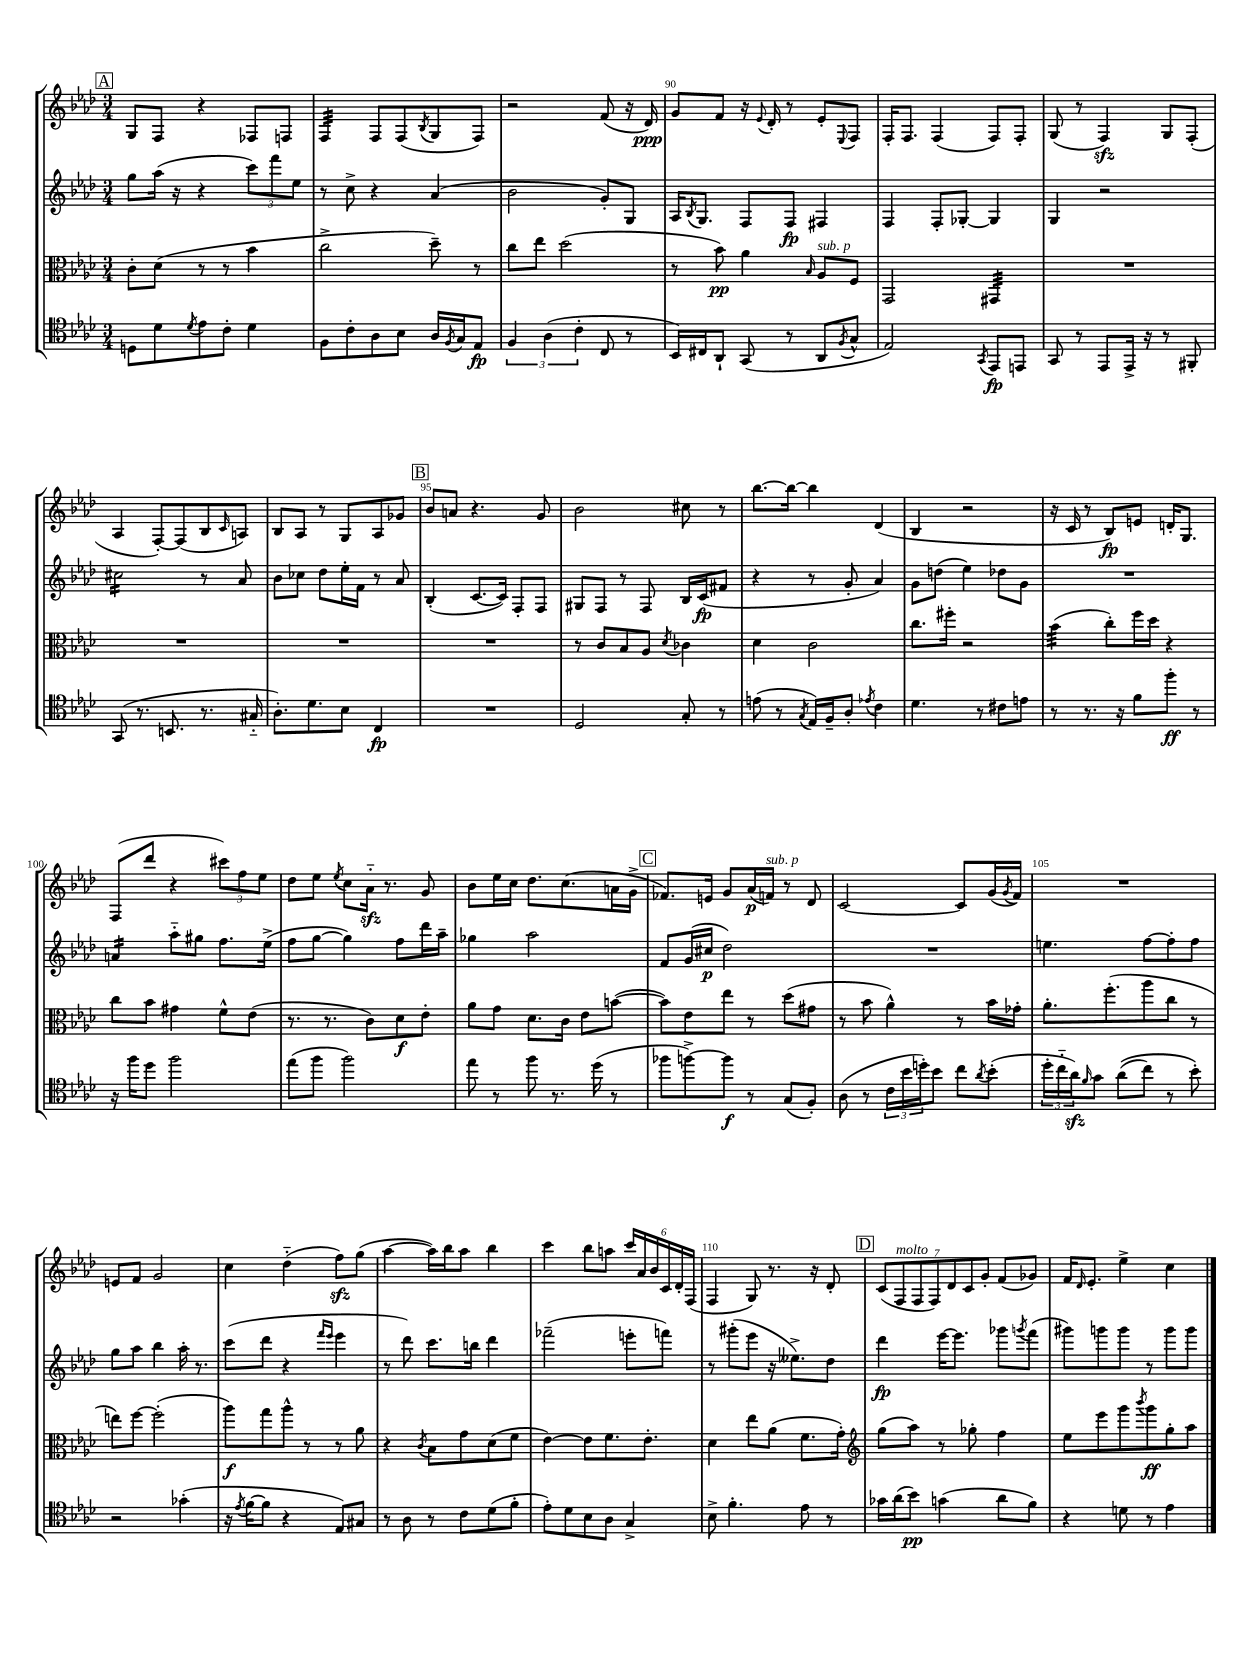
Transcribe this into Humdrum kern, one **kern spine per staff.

**kern	**kern	**kern	**kern
*staff4	*staff3	*staff2	*staff1
*clefC4	*clefC3	*clefG2	*clefG2
*k[b-e-a-d-]	*k[b-e-a-d-]	*k[b-e-a-d-]	*k[b-e-a-d-]
*M3/4	*M3/4	*M3/4	*M3/4
8D	8c'	8gg	8G
8d-	(8d-	(16aa-	8F
.	.	16r	.
8qd-	.	.	.
8e-	8r	4r	4r
8c'	8r	.	.
4d-	4b-	12ccc)	8F-
.	.	12fff	.
.	.	.	8F
.	.	12ee-	.
=	=	=	=
8F	2cc^	8r	4F
8c'	.	8cc^	.
8A-	.	4r	8F
8B-	.	.	(8F
.	.	.	8qB-
16A-	8dd-~)	(4a-	8G
8qF	.	.	.
16G	.	.	.
8E-	8r	.	8F)
=	=	=	=
6F	8cc	2b-	2r
.	8ee-	.	.
(6A-	.	.	.
.	(2dd-	.	.
6c'	.	.	.
8C	.	8g')	(8f
8r	.	8G	16r
.	.	.	16d-)
=	=	=	=
16BB-)	8r	16A-	8g
.	.	8qB-	.
16C#	.	8.G	.
8AA-`	8b-)	.	8f
(8GG	4a-	8F	16r
.	.	.	8qqe-
.	.	.	16d-'
8r	.	8F	8r
.	16qqB-	.	.
8AA-	8A-	4F#	8e-'
8qF	.	.	8qqE-
8G^^	8F	.	8F
=	=	=	=
2E-)	2GG	4F	16F'
.	.	.	8.F
.	.	8F'	(4F
.	.	[8G-'	.
8qGG	.	.	.
8EE-	4GG#	4G-]	8F)
8EE	.	.	8F'
=	=	=	=
8GG	2.r	4G	(8G
8r	.	.	8r
8EE-	.	2r	4F)
16EE-^	.	.	.
16r	.	.	.
8r	.	.	8G
8FF#'	.	.	(8F'
=	=	=	=
(8GG	2.r	2cc#	4A-
8.r	.	.	.
.	.	.	[8F')
8.BB	.	.	.
.	.	.	(8F]
8.r	.	8r	8B-
.	.	.	16qqc
.	.	8a-	8A)
16G#'~	.	.	.
=	=	=	=
8.A-')	2.r	8b-	8B-
.	.	8cc-	8A-
8.d-	.	.	.
.	.	8dd-	8r
8B-	.	16ee-'	8G
.	.	16f	.
4C	.	8r	8A-
.	.	8a-	8g-
=	=	=	=
2.r	2.r	(4B-'	8b-
.	.	.	8a
.	.	[8.c	4.r
.	.	16c])	.
.	.	8F'	.
.	.	8F	8g
=	=	=	=
2D-	8r	8G#	2b-
.	8c	8F	.
.	8B-	8r	.
.	8A-	8F	.
.	8qd-	.	.
8G'	4c-	16B-	8cc#
.	.	(16c	.
8r	.	8f#	8r
=	=	=	=
(8e	4d-	4r	[8.bb-
8r	.	.	.
.	.	.	16bb-_
8qG	.	.	.
16E-)	2c	8r	4bb-]
16F~	.	.	.
8A-'	.	8g'	.
8qe-	.	.	.
4c	.	4a-)	(4d-
=	=	=	=
4.d-	8.cc	8g	4B-
.	.	(8dd	.
.	16ff#'	.	.
.	2r	4ee-)	2r
8r	.	.	.
8c#	.	8dd-	.
8e	.	8g	.
=	=	=	=
8r	(4b-	2.r	16r
.	.	.	16c
8.r	.	.	8r
.	8cc')	.	8B-)
16r	.	.	.
8f	16ff	.	8e
.	16dd-	.	.
8ff'	4r	.	16d'
.	.	.	8.G
8r	.	.	.
=	=	=	=
16r	8cc	4a	(8F
16ff	.	.	.
8dd-	8b-	.	8ddd-
2ff	4g#	8aa-'~	4r
.	.	8gg#	.
.	8f^^	8.ff	12ccc#)
.	.	.	12ff
.	(8e-	.	.
.	.	.	12ee-
.	.	(16ee-^	.
=	=	=	=
(8ee-	8.r	8ff	8dd-
8ff	.	[8gg	8ee-
.	8.r	.	.
.	.	.	8qee-
2ff)	.	4gg])	8cc
.	8c)	.	16a-'~
.	.	.	8.r
.	8d-	8ff	.
.	8e-'	16ddd-	8g
.	.	16aa-~	.
=	=	=	=
8ee-	8a-	4gg-	8b-
8r	8g	.	16ee-
.	.	.	16cc
8ff	8.d-	2aa-	8.dd-
8.r	.	.	.
.	16c	.	(8.cc
.	8e-	.	.
(16dd-	.	.	.
8r	([8b	.	16a
.	.	.	16g^
=	=	=	=
8ff-	8b])	8f	8.f-)
[8ff^)	8e-	(16g	.
.	.	16cc#	16e
8ff]	8ee-	2dd-)	8g
8r	8r	.	(16a-
.	.	.	16f)
(8G	(8dd-	.	8r
8F')	8g#	.	8d-
=	=	=	=
(8A-	8r	2.r	[2c
8r	8b-	.	.
24c	4a-^^)	.	.
24b-	.	.	.
24dd')	.	.	.
8b-	.	.	.
8cc	8r	.	8c]
8qa-	.	.	.
(8b-'	16b-	.	(16g
.	.	.	8qg
.	16g-'	.	16f)
=	=	=	=
24dd-'	8.a-'	4.ee	2.r
24cc'~	.	.	.
24a-)	.	.	.
16qqf	.	.	.
8g	.	.	.
.	(8.ff'	.	.
&((8a-	.	.	.
8cc)	8aa-	[8ff	.
8r	8cc	8ff']	.
8b-'&)	8r	8ff	.
=	=	=	=
2r	8ee)	8gg	8e
.	[8ff	8aa-	8f
.	(2ff']	4bb-	2g
(4g-'	.	16aa-'	.
.	.	8.r	.
=	=	=	=
16r	8aa-)	(8ccc	4cc
8qe-	.	.	.
[16f	.	.	.
8f]	8gg	8ddd-	.
4r	8aa-^^	4r	(4dd-'~
.	8r	.	.
.	.	16qqfff	.
.	.	16qqeee-	.
8E-)	8r	4eee-	8ff)
8G#	8a-	.	(8gg
=	=	=	=
8r	4r	8r	[4aa-
8A-	.	8ddd-)	.
.	8qc	.	.
8r	8B-	8.ccc	16aa-])
.	.	.	16bb-
8c	8g	.	8aa-
.	.	16bb	.
(8d-	(8d-	4ddd-	4bb-
8f'	8f	.	.
=	=	=	=
8e-')	[4e-)	(2fff-~	4ccc
8d-	.	.	.
8B-	8e-]	.	8bb-
8A-	8.f	.	8aa
4G^	.	8eee'	24ccc
.	.	.	24a-
.	8.e-'	.	.
.	.	.	24b-
.	.	8fff)	24c
.	.	.	24d-'
.	.	.	(24F
=	=	=	=
8B-^	4d-	8r	4F
4.f'	.	(8ggg#'	.
.	8ee-	8eee-	8G)
.	(8a-	16r	8.r
.	.	8.ee--^)	.
8e-	8.f	.	.
.	.	.	16r
8r	.	8dd-	8d-'
.	16g')	.	.
=	=	=	=
*	*clefG2	*	*
16g-	(8gg	4ddd-	(14c
(16a-	.	.	.
.	.	.	14F
8b-)	8aa-)	.	.
.	.	.	14F
.	.	.	14F)
(4g	8r	[16eee-	.
.	.	.	14d-
.	.	8.eee-]	.
.	.	.	14c
.	8gg-'	.	.
.	.	.	14g'
8a-	4ff	8ggg-	(8f
.	.	8qggg	.
8f)	.	(8fff	8g-)
=	=	=	=
4r	8ee-	8ggg#)	16f
.	.	.	16qqd-
.	.	.	8.e-'
.	8eee-	8ggg	.
8d	8ggg	8ggg	4ee-^
.	8qbbb-	.	.
8r	8ggg	8r	.
4e-	8gg'	8ggg	4cc
.	8aa-	8ggg	.
==	==	==	==
*-	*-	*-	*-
